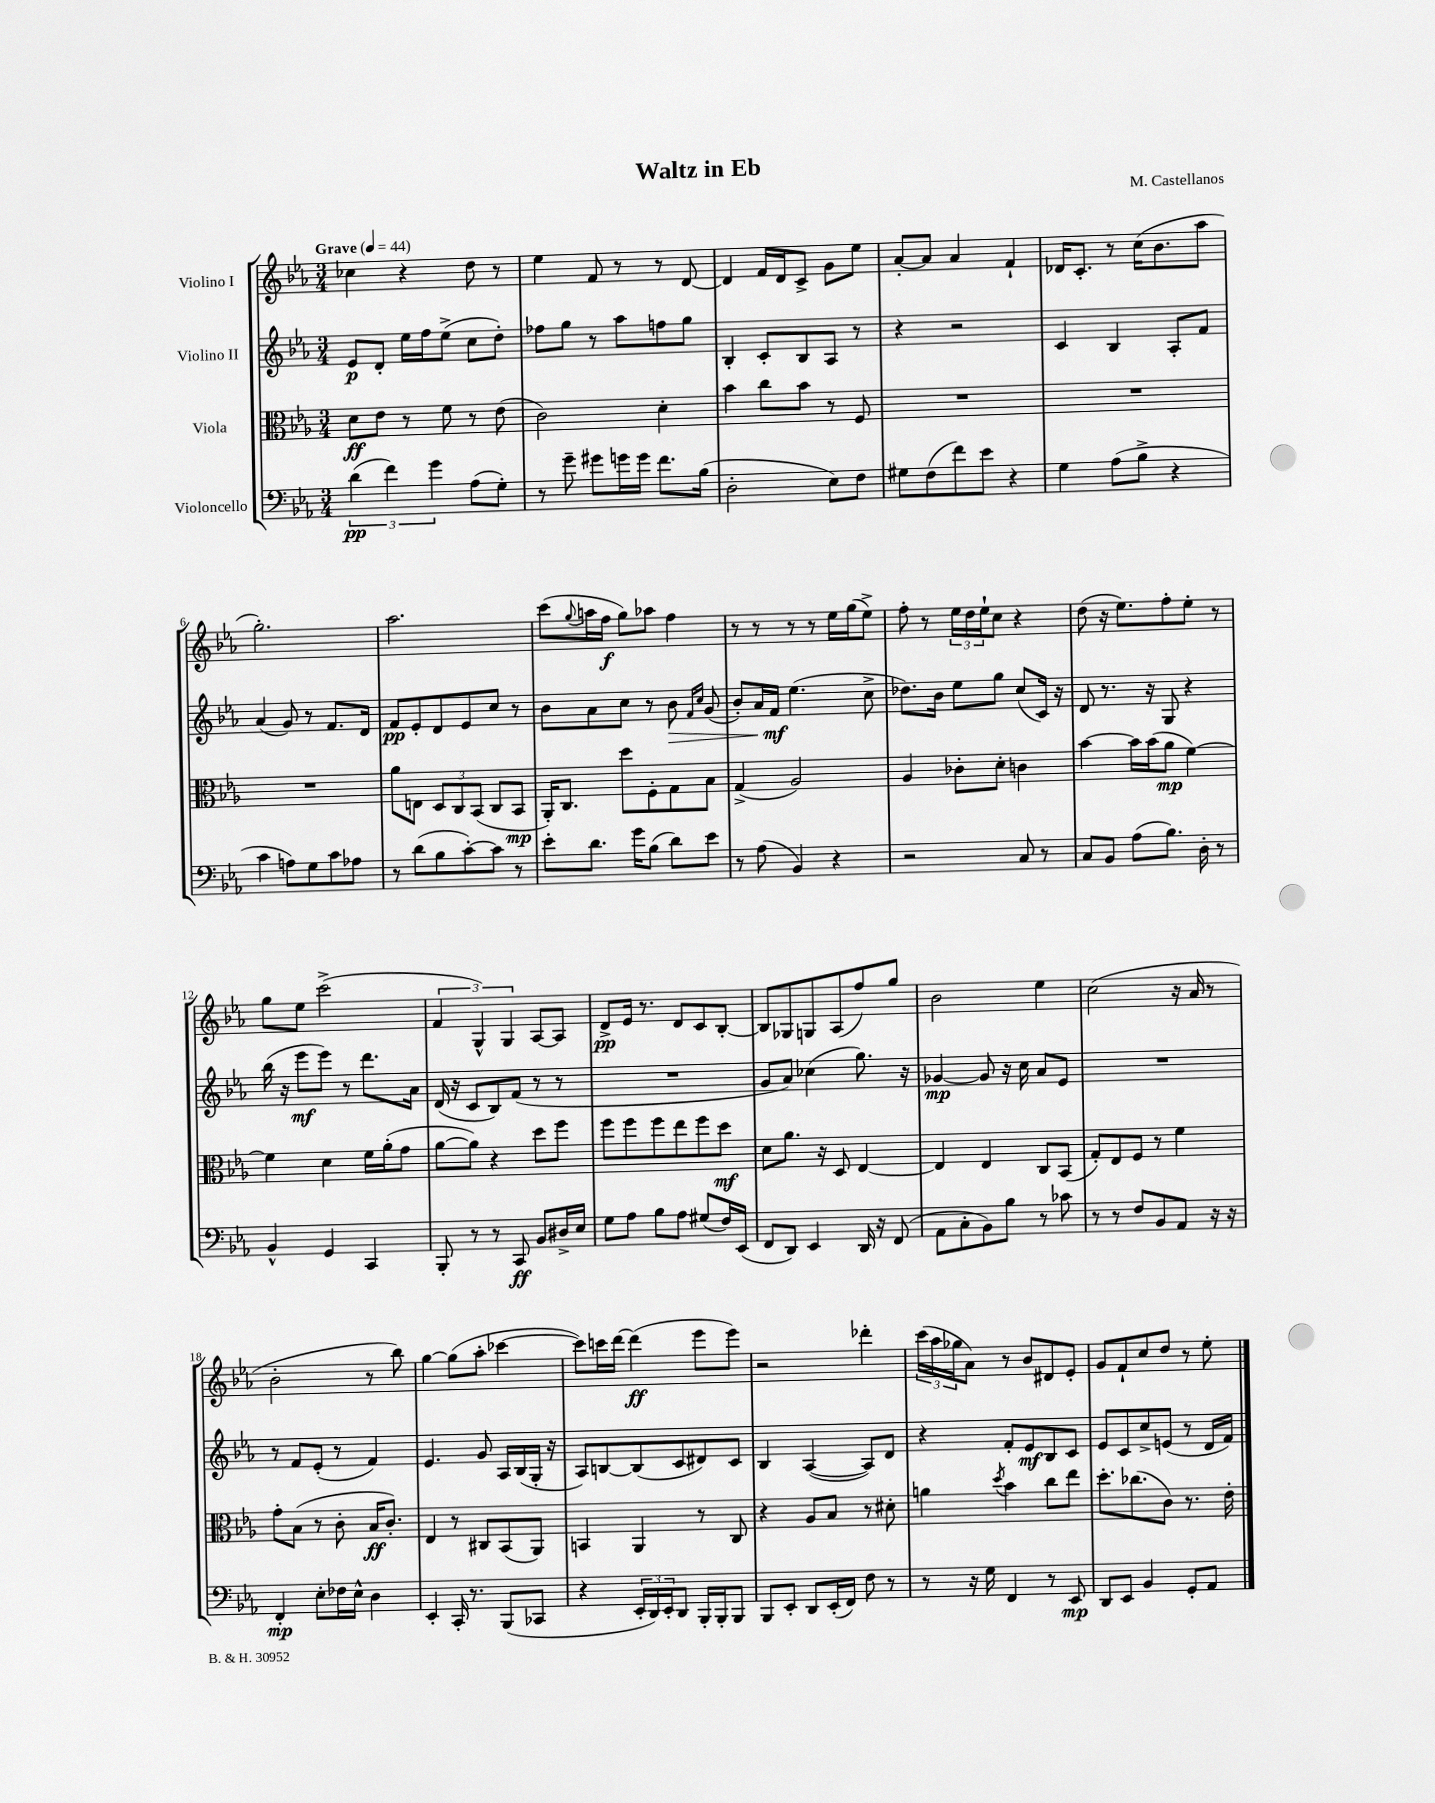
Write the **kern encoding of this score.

**kern	**dynam	**kern	**dynam	**kern	**dynam	**kern	**dynam
*part4	*part4	*part3	*part3	*part2	*part2	*part1	*part1
*staff4	*staff4	*staff3	*staff3	*staff2	*staff2	*staff1	*staff1
*I"Violoncello	*	*I"Viola	*	*I"Violino II	*	*I"Violino I	*
*clefF4	*	*clefC3	*	*clefG2	*	*clefG2	*
*k[b-e-a-]	*	*k[b-e-a-]	*	*k[b-e-a-]	*	*k[b-e-a-]	*
*M3/4	*	*M3/4	*	*M3/4	*	*M3/4	*
*MM44	*	*MM44	*	*MM44	*	*MM44	*
=1	=1	=1	=1	=1	=1	=1	=1
!	!	!	!	!	!	!LO:TX:a:B:t=Grave	!
(6d\	pp	8d\L	ff	8e-/L	p	4cc-X\	.
.	.	8e-\J	.	8d'/J	.	.	.
6f\)	.	.	.	.	.	.	.
.	.	8r	.	16ee-\LL	.	4r	.
.	.	.	.	16ff\J	.	.	.
6g\	.	.	.	.	.	.	.
.	.	8f\	.	(8ee-^\J	.	.	.
(8A-\L	.	8r	.	8cc\L	.	8dd\	.
8G'\J)	.	(8e-\	.	8dd'\J)	.	8r	.
=2	=2	=2	=2	=2	=2	=2	=2
8r	.	2c\)	.	8ff-X\L	.	4ee-\	.
8g~\	.	.	.	8gg\J	.	.	.
8g#X\L	.	.	.	8r	.	8f/	.
16gn\L	.	.	.	8aa-\L	.	8r	.
16g\JJ	.	.	.	.	.	.	.
8.f\L	.	4d'\	.	8ffn\	.	8r	.
.	.	.	.	8gg\J	.	[8d/	.
(16B-\Jk	.	.	.	.	.	.	.
=3	=3	=3	=3	=3	=3	=3	=3
2D'\	.	4b-\	.	4B-'/	.	4d/]	.
.	.	8cc\L	.	8c'/L	.	16f/LL	.
.	.	.	.	.	.	16d/J	.
.	.	8b-\J	.	8B-/	.	8c^/J	.
8E-\L)	.	8r	.	8A-/J	.	8g\L	.
8F\J	.	8F/	.	8r	.	8ee-\J	.
=4	=4	=4	=4	=4	=4	=4	=4
8G#X\L	.	2.r	.	4r	.	[8a-'/L	.
(8F\	.	.	.	.	.	8a-/J]	.
8f\)	.	.	.	2r	.	4a-/	.
8e-\J	.	.	.	.	.	.	.
4r	.	.	.	.	.	4f`/	.
=5	=5	=5	=5	=5	=5	=5	=5
4G\	.	2.r	.	4c/	.	16d-X/KL	.
.	.	.	.	.	.	8.c'/J	.
(8A-\L	.	.	.	4B-/	.	8r	.
8B-^\J	.	.	.	.	.	(16cc\KL	.
.	.	.	.	.	.	8.b-\	.
4r	.	.	.	8A-'/L	.	.	.
.	.	.	.	8f/J	.	8aa-\J	.
!!LO:LB:g=z
=6	=6	=6	=6	=6	=6	=6	=6
4c\	.	2.r	.	(4a-/	.	2.gg'\)	.
8An\L)	.	.	.	8g/)	.	.	.
8G\	.	.	.	8r	.	.	.
8c\	.	.	.	8.f/L	.	.	.
8A-X\J	.	.	.	.	.	.	.
.	.	.	.	16d/Jk	.	.	.
=7	=7	=7	=7	=7	=7	=7	=7
8r	.	8a-\L	.	8f/L	pp	2.aa-\	.
(8d\L	.	8En\J	.	8e-'/	.	.	.
8B-\	.	12D/L	.	8d/	.	.	.
.	.	12C/	.	.	.	.	.
[8c'\)	.	.	.	8e-/	.	.	.
.	.	(12BB-/J	.	.	.	.	.
8c\J]	.	8C/L	.	8cc/J	.	.	.
8r	.	8BB-/J	mp	8r	.	.	.
=8	=8	=8	=8	=8	=8	=8	=8
8e-'\L	.	16AA-'/KL)	.	8b-\L	.	(8ccc\L	.
.	.	8.C/J	.	.	.	.	.
.	.	.	.	.	.	8qqgg/	.
8.d\J	.	.	.	8a-\	.	16aan\L	.
.	.	.	.	.	.	16ff\JJ	f
.	.	8dd\L	.	8cc\J	.	8gg\L)	.
16g\KL	.	.	.	.	.	.	.
(8B-\J	.	8F'\	.	8r	.	8aa-X\J	.
!	!	!	!	!	!LO:HP:b	!	!
8d\L)	.	8G\	.	8b-\	>	4ff\	.
.	.	.	.	16qqf/LL	.	.	.
.	.	.	.	16qqcc/JJ	.	.	.
8e-\J	.	8B-\J	.	(8g/	.	.	.
=9	=9	=9	=9	=9	=9	=9	=9
8r	.	(4G^/	.	8b-'/L)	.	8r	.
(8A-\	.	.	.	16a-/L	.	8r	.
.	.	.	.	16f/JJ	mf	.	.
4BB-/)	.	2A-/)	.	(4.ee-\	]	8r	.
.	.	.	.	.	.	8r	.
4r	.	.	.	.	.	16ee-\LL	.
.	.	.	.	.	.	(16gg\J	.
.	.	.	.	8cc^\	.	8ee-^\J)	.
=10	=10	=10	=10	=10	=10	=10	=10
2r	.	4A-/	.	8.dd-X\L)	.	8ff'\	.
.	.	.	.	.	.	8r	.
.	.	.	.	16b-\Jk	.	.	.
.	.	8c-X'\L	.	8ee-\L	.	24ee-\LL	.
.	.	.	.	.	.	24dd\	.
.	.	.	.	.	.	24ee-`\J	.
.	.	8d'\J	.	8gg\J	.	8cc\J	.
8C/	.	4cn\	.	(8cc/L	.	4r	.
8r	.	.	.	16c/Jk)	.	.	.
.	.	.	.	16r	.	.	.
=11	=11	=11	=11	=11	=11	=11	=11
8C/L	.	[4b-\	.	8d/	.	(8dd\	.
8BB-/J	.	.	.	8.r	.	16r	.
.	.	.	.	.	.	8.ee-\L)	.
(8A-\L	.	16b-\LL]	.	.	.	.	.
.	.	(16b-\J	.	16r	.	.	.
8.B-\J)	.	8a-\J	mp	8G/	.	8ff'\	.
.	.	[4f\)	.	4r	.	8ee-'\J	.
16D'\	.	.	.	.	.	.	.
8r	.	.	.	.	.	8r	.
!!LO:LB:g=z
=12	=12	=12	=12	=12	=12	=12	=12
4BB-^^/	.	4f\]	.	(16bb-\	.	8gg\L	.
.	.	.	.	16r	.	.	.
.	.	.	.	8eee-\L	mf	8ee-\J	.
4GG/	.	4d\	.	8eee-\J)	.	(2ccc^\	.
.	.	.	.	8r	.	.	.
4CC/	.	16f\LL	.	8.ddd\L	.	.	.
.	.	(16a-'\J	.	.	.	.	.
.	.	8g\J	.	.	.	.	.
.	.	.	.	16a-\Jk	.	.	.
=13	=13	=13	=13	=13	=13	=13	=13
8BBB-'/	.	[8a-\L	.	(16d/	.	6f/	.
.	.	.	.	16r	.	.	.
8r	.	8a-\J])	.	8c/L	.	.	.
.	.	.	.	.	.	6G^^/)	.
8r	.	4r	.	8B-/)	.	.	.
.	.	.	.	.	.	6G/	.
8CC/	ff	.	.	(8f/J	.	.	.
8BB-/L	.	8dd\L	.	8r	.	[8A-/L	.
16D#X^/L	.	8ff\J	.	8r	.	8A-/J]	.
16E-/JJ	.	.	.	.	.	.	.
=14	=14	=14	=14	=14	=14	=14	=14
8G\L	.	8ff\L	.	2.r	.	8d^/L	pp
8A-\J	.	8ff\	.	.	.	16e-/Jk	.
.	.	.	.	.	.	8.r	.
8B-\L	.	8ff\	.	.	.	.	.
8A-\J	.	8ee-\	.	.	.	8d/L	.
(8G#X/L	.	8ff\	.	.	.	8c/	.
16F/L)	.	8dd\J	mf	.	.	[8B-'/J	.
(16EE-/JJ	.	.	.	.	.	.	.
=15	=15	=15	=15	=15	=15	=15	=15
8FF/L	.	8d\L	.	8g/L	.	8B-/L]	.
8DD/J)	.	8.a-\J	.	8a-/J)	.	8G-X/	.
4EE-/	.	.	.	(4cc-X\	.	8Gn/	.
.	.	16r	.	.	.	.	.
.	.	8D/	.	.	.	(8A-/	.
16DD/	.	[4E-/	.	8.gg\)	.	8ff/)	.
16r	.	.	.	.	.	.	.
(8FF/	.	.	.	.	.	8gg/J	.
.	.	.	.	16r	.	.	.
=16	=16	=16	=16	=16	=16	=16	=16
8AA-\L	.	4E-/]	.	[4g-X/	mp	2b-\	.
8C'\	.	.	.	.	.	.	.
8BB-\)	.	4E-/	.	8g-/]	.	.	.
8B-\J	.	.	.	16r	.	.	.
.	.	.	.	16cc\	.	.	.
8r	.	8C/L	.	8a-/L	.	4ee-\	.
8c-X\	.	(8BB-/J	.	8e-/J	.	.	.
=17	=17	=17	=17	=17	=17	=17	=17
8r	.	8G'/L)	.	2.r	.	(2cc\	.
8r	.	8E-/	.	.	.	.	.
8F/L	.	8F/J	.	.	.	.	.
8BB-/	.	8r	.	.	.	.	.
8AA-/J	.	4f\	.	.	.	16r	.
.	.	.	.	.	.	16a-/	.
16r	.	.	.	.	.	8r	.
16r	.	.	.	.	.	.	.
!!LO:LB:g=z
=18	=18	=18	=18	=18	=18	=18	=18
4FF'/	mp	8g'\L	.	8r	.	2b-'\	.
.	.	(8B-\J	.	8f/L	.	.	.
8E-'\L	.	8r	.	(8e-'/J	.	.	.
16F-X\L	.	8c'\	.	8r	.	.	.
16E-^^\JJ	.	.	.	.	.	.	.
4D\	.	16B-/KL	ff	4f/)	.	8r	.
.	.	8.c'/J)	.	.	.	.	.
.	.	.	.	.	.	8bb-\)	.
=19	=19	=19	=19	=19	=19	=19	=19
4EE-'/	.	4E-/	.	4.e-/	.	[4gg\	.
16CC'/	.	8r	.	.	.	(8gg\L]	.
8.r	.	.	.	.	.	.	.
.	.	8C#X/L	.	8g/	.	8aa-'\J	.
(8BBB-/L	.	(8BB-/	.	16A-/LL	.	[4ccc-X\	.
.	.	.	.	(16B-/	.	.	.
8CC-X/J	.	8AA-/J)	.	16G'/JJ	.	.	.
.	.	.	.	16r	.	.	.
=20	=20	=20	=20	=20	=20	=20	=20
4r	.	4BBn/	.	8A-/L)	.	8ccc-\L])	.
.	.	.	.	[8Bn/	.	16cccn\L	.
.	.	.	.	.	.	[16ddd\JJ	.
24EE-'/LL	.	4AA-/	.	(8B/]	.	(4ddd\]	ff
24DD/)	.	.	.	.	.	.	.
24EE-'/J	.	.	.	.	.	.	.
8DD/J	.	.	.	8c/	.	.	.
16BBB-'/LL	.	8r	.	8d#X/)	.	8eee-\L	.
16BBB-'/J	.	.	.	.	.	.	.
8BBB-/J	.	8C/	.	8c/J	.	8eee-\J)	.
=21	=21	=21	=21	=21	=21	=21	=21
8BBB-/L	.	4r	.	4B-/	.	2r	.
8EE-'/J	.	.	.	.	.	.	.
8DD/L	.	8A-/L	.	([4A-/	.	.	.
(16EE-'/L	.	8B-/J	.	.	.	.	.
16FF/JJ)	.	.	.	.	.	.	.
8F\	.	8r	.	8A-/L])	.	4ddd-X'\	.
8r	.	8d#X'\	.	8d/J	.	.	.
=22	=22	=22	=22	=22	=22	=22	=22
8r	.	4an\	.	4r	.	(24ccc\LL	.
.	.	.	.	.	.	24aa-\	.
.	.	.	.	.	.	24gg-X\J	.
16r	.	.	.	.	.	8a-\J)	.
16G\	.	.	.	.	.	.	.
.	.	8qdd/	.	.	.	.	.
4FF/	.	4b-\	.	8f'/L	.	8r	.
.	.	.	.	8e-/	mf	8b-/L	.
8r	.	8cc\L	.	8B-/	.	8d#X/	.
8EE-/	mp	8ee-\J	.	8c/J	.	8e-'/J	.
=23	=23	=23	=23	=23	=23	=23	=23
8DD/L	.	8.dd'\L	.	8e-/L	.	8g/L	.
8EE-/J	.	.	.	8c/	.	8f`/	.
.	.	(8.cc-X\	.	.	.	.	.
4BB-/	.	.	.	8cc^/	.	8cc/	.
.	.	8c\J)	.	(8en/J	.	8dd/J	.
8GG'/L	.	8.r	.	8r	.	8r	.
8AA-/J	.	.	.	16d/LL	.	8ee-'\	.
.	.	16e-'\	.	16f/JJ)	.	.	.
==	==	==	==	==	==	==	==
*-	*-	*-	*-	*-	*-	*-	*-
